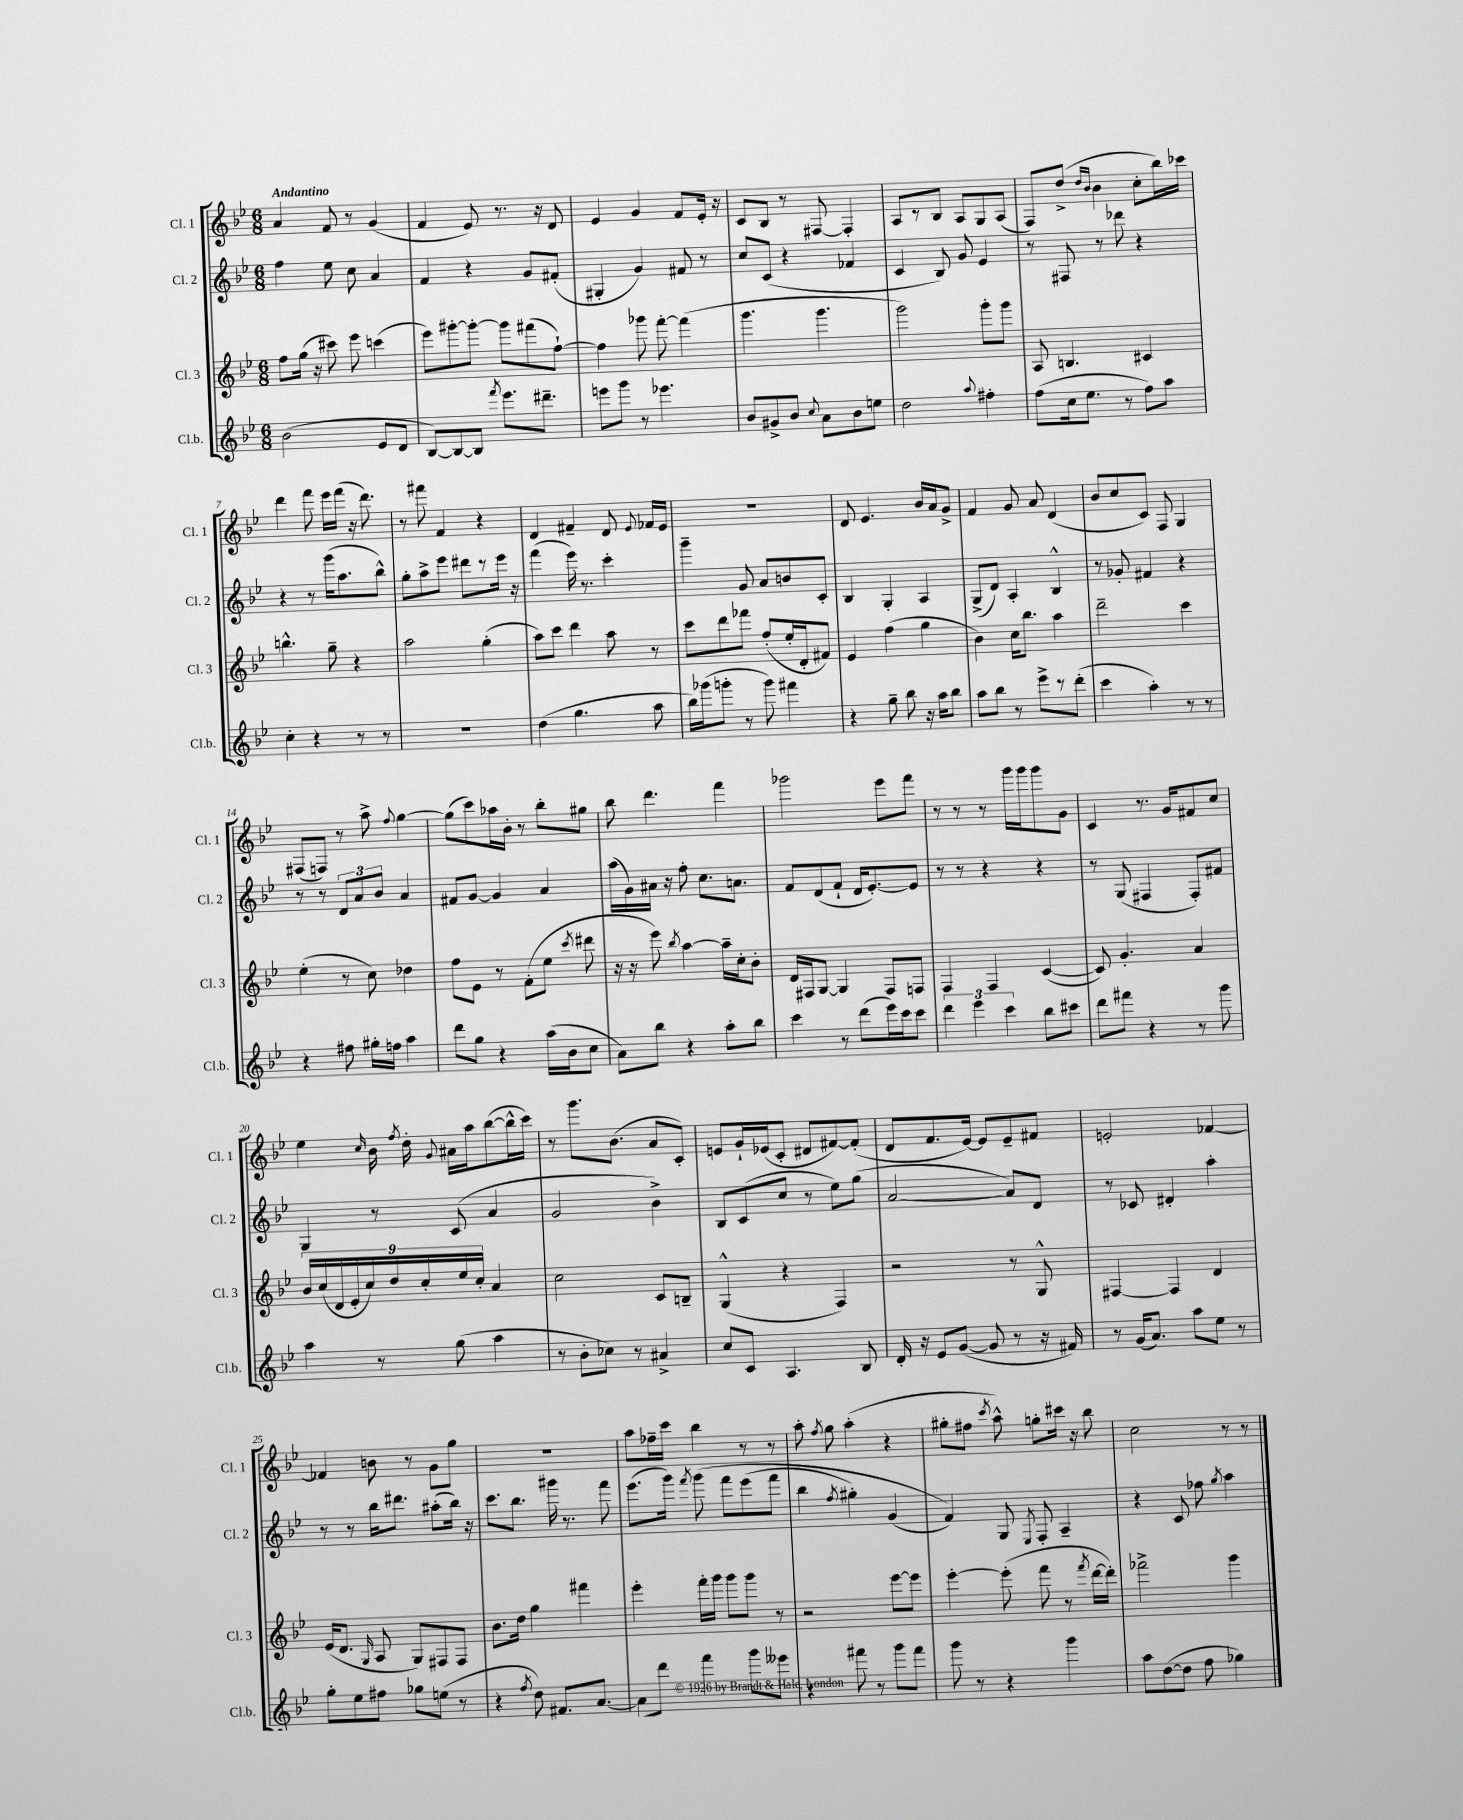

**kern	**kern	**kern	**kern
*part4	*part3	*part2	*part1
*staff4	*staff3	*staff2	*staff1
*I"Cl.b.	*I"Cl. 3	*I"Cl. 2	*I"Cl. 1
*I'Cl.b.	*I'Cl. 3	*I'Cl. 2	*I'Cl. 1
*clefG2	*clefG2	*clefG2	*clefG2
*k[b-e-]	*k[b-e-]	*k[b-e-]	*k[b-e-]
*M6/8	*M6/8	*M6/8	*M6/8
=1	=1	=1	=1
!	!	!	!LO:TX:a:B:t=Andantino
(2b-\	8ff\L	4ff\	4a/
.	(16gg\Jk	.	.
.	16r	.	.
.	8ccc#X\)	8ee-\	8f/
.	8eee-\	8cc\	8r
8e-/L	(4cccn\	4a/	(4g/
8d/J	.	.	.
=2	=2	=2	=2
[8B-/L)	8eee-\L)	4f/	4f/
8B-/_	[8ggg#X'\	.	.
8B-/J]	8ggg#'\J_	4r	8e-/)
8qfff/	.	.	.
8.eee-\L	8ggg#\L]	.	8.r
.	(8fff#X\	8g/L	.
8.ddd#X~\J	.	.	16r
.	[8ff`\J)	(8f#X'/J	8d/
=3	=3	=3	=3
8eeen\L	4ff\]	4G#X'/	4e-/
8ggg\J	.	.	.
8r	8ggg-X\	4g/)	4g/
4.eee-X\	[8fff'\	.	.
.	(4fff\]	8f#X/	8f/L
.	.	8r	16e-'/Jk
.	.	.	16r
=4	=4	=4	=4
8b-/L	4.ggg\	8cc/L	8c/L
8g#X^/	.	(8c/J	8B-/J
8b-/J	.	4r	8r
8qqcc/	.	.	.
8a\L	4.ggg\	.	[8F#X/
8b-\	.	4f-X/	4F#'/]
8een\J	.	.	.
=5	=5	=5	=5
2dd\	2ggg\)	4c/	8A/L
.	.	.	8r
.	.	8B-/)	8B-/J
.	.	8g/	8A/L
8qqaa/	.	.	.
4ff#X'\	8ggg'\L	4e-/	8G/
.	8ggg\J	.	(8A/J
=6	=6	=6	=6
(8ff\L	8A/	8r	8F/L)
16cc\k	4.Bn/	8F#X/	(8dd^/J
8.ee-\J	.	.	.
.	.	.	16qqdd/LL
.	.	.	16qqb-/JJ
.	.	8r	4b-\
8r	.	8ddd-X\	.
8ff\L)	4c#X/	4r	8cc'\L
8aa\J	.	.	16bb-\L)
.	.	.	16ccc-X\JJ
!!LO:LB:g=z
=7	=7	=7	=7
4cc'\	4.bbn^^\	4r	4ddd\
4r	.	8r	8fff\
.	8gg~\	(16ggg\KL	16eee-\LL
.	.	8.aa\	(16fff\JJ
8r	4r	.	16r
.	.	.	8.ddd\)
8r	.	8bb-^^\J)	.
=8	=8	=8	=8
2.r	2aa\	8gg'\L	8r
.	.	8aa^\	8fff#X\
.	.	8eee-\J	4f/
.	.	8ddd#X\L	.
.	(4gg'\	8r	4r
.	.	16eee-\Jk	.
.	.	16r	.
=9	=9	=9	=9
(4dd\	8aa\L)	(4fff\	4d/
.	8ccc\J	.	.
4.gg\	4ddd\	16eee-\)	4f#X~/
.	.	8.r	.
.	8aa\	4ccc'\	8d/
.	.	.	8qqe-/
8aa\	8r	.	16f-X/LL
.	.	.	16e-/JJ
=10	=10	=10	=10
16bb-\LL)	8ccc\L	4ggg~\	2.r
(16ggg-X\J	.	.	.
8gggn'\J	8ddd\	.	.
8r	8fff-X\J	8g/	.
8ggg\)	(8ff'/L	8a/L	.
4fff#X\	16ee-'/L	8bn/	.
.	16d'/J	.	.
.	8f#X/J)	8c'/J	.
=11	=11	=11	=11
4r	4e-/	4B-/	8d/
.	.	.	4.e-/
8gg~\	(4ff\	4G'/	.
8bb-\	.	.	.
16r	4gg\	4A/	16b-/LL
16aa\KL	.	.	16a/J
8bb-\J	.	.	8g^/J
=12	=12	=12	=12
8aa\L	4b-\)	(8G^/L	4f/
8bb-\J	.	8d/J)	.
8r	16cc\KL	4A'/	8g/
.	8.bb-\J	.	.
8eee-^\L	.	.	8a/
8r	4aa\	4B-^^/	(4d/
(8ddd'\J	.	.	.
=13	=13	=13	=13
4ccc\	2ddd~\	8r	8b-/L
.	.	8g-X'/	8cc/
4aa'\)	.	4f#X/	8c/J)
.	.	.	8F/
8r	4ccc\	4r	4G/
8r	.	.	.
!!LO:LB:g=z
=14	=14	=14	=14
4r	(4ee-'\	8r	(8F#X/L
.	.	8r	8Fn/J)
8ff#X\	8r	12d/L	8r
.	.	12a/	.
16gg#X'\LL	8cc\)	.	8aa^\
.	.	12b-/J	.
16ffn\JJ	.	.	.
.	.	.	8qqff/
4aa\	4dd-X\	4a/	[4gg\
=15	=15	=15	=15
8ddd\L	8ff\L	8f#X/L	(8gg\L]
8gg\J	8e-\J	[8g/J	8ccc\)
4r	8r	4g/]	16aa-X\L
.	.	.	16b-'\JJ
.	(8f'\L	.	8r
(16aa\LL	8ee-\J	4a/	8bb-'\L
16b-\J	.	.	.
.	8qccc/	.	.
8cc\J	8ddd#X\	.	8gg#X\J
=16	=16	=16	=16
8a\L)	16r	(16aa\LL	8bb-\
.	16r	16g\)	.
8bb-\J	8eee-\)	16a#X\JJ	4.ddd\
.	.	16r	.
.	8qbb-/	.	.
4r	[4aa\	8ff'\	.
.	.	8.cc\L	.
8aa'\L	16aa~\LL]	.	4fff\
.	16cc'\J	8.an\J	.
8bb-\J	8b-'\J	.	.
=17	=17	=17	=17
4ccc\	16d/LL	8f/L	2ggg-X\
.	16F#X/J	.	.
.	[8G/J	(8d/	.
8r	4G/]	8f`/J	.
(8ddd\L	.	16d/KL	.
.	.	[8.e-'/)	.
16eee-\L)	8F#/L	.	8eee-\L
16ccc\J	.	.	.
8ccc\J	8Fn/J	8e-/J]	8fff\J
=18	=18	=18	=18
6ddd\	4F/	8r	8r
.	.	8r	8r
6eee-\	.	.	.
.	4F/	4r	8r
6ccc\	.	.	.
.	.	.	16ggg\LL
.	.	.	16ggg\J
8bb-\L	([4c/	4r	8ggg\
8ccc#X\J	.	.	8g\J
=19	=19	=19	=19
8ddd\L	8c/])	8r	4c/
8fff#X\J	4.g'/	(8G/	.
4r	.	4F#X/	8.r
.	.	.	16g/KL
8r	4a/	8F#'/L)	8f#X/
8ggg\	.	8f#X/J	8cc/J
!!LO:LB:g=z
=20	=20	=20	=20
4aa\	18b-/LL	4G/	4ee-\
.	(18cc/	.	.
.	18d/	.	.
.	18e-'/	.	.
.	18cc/)	.	.
.	.	.	16qqcc/
8r	.	8r	16b-\
.	18dd/	.	.
.	.	.	8qff/
.	.	.	16dd'\
.	18cc'/	.	.
.	.	.	8qqg/
(8gg\	.	(8c/	16a#X\LL
.	18ee-/	.	.
.	.	.	16aa\J
.	18cc'/JJ	.	.
4aa\	4a/	4a/	([8bb-\
.	.	.	16bb-^^\L]
.	.	.	16ccc\JJ)
=21	=21	=21	=21
8r	2cc\	2g/	8r
8b-'\L	.	.	8.ggg\L
8cc-X\J)	.	.	.
.	.	.	(8.b-\J
8r	.	.	.
4a#X^/	8c/L	4b-^\)	8a/L
.	8Bn~/J	.	8c'/J)
=22	=22	=22	=22
8cc/L	(4G^^/	8B-/L	8en/L
8c/J	.	(8c/	16g`/L
.	.	.	(16e-X/J
4.A/	4r	8cc/J	8c'/J
.	.	8r	8d#X/L
.	4F/)	8ee-\L)	[8f#X/)
8B-/	.	(8gg\J	(8f#'/J]
=23	=23	=23	=23
16d'/	2r	[2a/	8d/L
16r	.	.	.
8e-/L	.	.	8.f/
([8g/J	.	.	.
.	.	.	[16e-/Jk)
8g/]	.	.	8e-/L]
8r	8r	8a/L])	8e-~/
16r	8G^^/	8d/J	8f#X/J
16f#X/)	.	.	.
=24	=24	=24	=24
8r	[4F#X/	8r	2en'/
(16g/KL	.	8c-X/	.
8.a/J)	.	.	.
.	4F#/]	4d#X'/	.
8aa\L	.	.	.
8ee-\J	4d/	4aa'\	[4f-X/
8r	.	.	.
!!LO:LB:g=z
=25	=25	=25	=25
8gg'\L	(16e-/KL	8r	4f-X/]
.	8.d/J	.	.
8ee-\	.	8r	.
.	16qqG/	.	.
8ff#X\J	8A/	16bb-\KL	8bn\
.	.	8.ddd#X\J	.
8gg-X\L	8G/L)	.	8r
(8een\J	8F#X/	(8aa#X'\L	8g\L
8r	8F#/J	16bb-\Jk)	8gg\J
.	.	16r	.
=26	=26	=26	=26
4r	8.b-\L	8.ccc\L	2.r
.	16dd\Jk	8.bb-\J	.
8qff/	.	.	.
8dd\)	4gg\	.	.
8.f#X/L	.	16ggg#X\	.
.	.	8.r	.
.	4fff#X\	.	.
[8.a/J	.	.	.
.	.	8fff\	.
=27	=27	=27	=27
8a\L]	4eee-'\	(8.eee-\L	8aa\L
8ddd\J	.	.	16ff-X~\L
.	.	16ggg\Jk)	16ccc\JJ
.	.	8qfff/	.
4fff\	16fff'\LL	(8ggg\	4bb-\
.	16ggg\JJ	.	.
.	8ggg\L	8fff\L	.
8ggg\L	8ggg\J	(8eee-\	8r
8eee--X\J	8r	8fff\J	8r
=28	=28	=28	=28
4r	2r	4bb-\	8aa'\
.	.	.	8qff/
.	.	.	8gg\
.	.	8qff/	.
8fff#X\	.	4gg#X'\)	(4aa'\
8r	.	.	.
8ggg\L	[8eee-\L	(4g/	4r
8fff#\J	8eee-\J]	.	.
=29	=29	=29	=29
8ggg\	[4eee-'\	4f/))	8gg#X'\L
8r	.	.	8ff#X\J
.	.	.	8qccc/
4r	(8eee-'\]	8G/	8aa^^\)
.	.	8qE-/	.
.	8fff\	8F'/	8ggn'\L
4ggg\	8r	4A~/	16ccc#X\Jk
.	.	.	16r
.	8qfff/	.	.
.	[16ddd\LL	.	8bb-\
.	16ddd'\JJ])	.	.
=30	=30	=30	=30
8aa\L	2fff-X^\	4r	2cc\
([8dd\	.	.	.
8dd\J]	.	8c/	.
8ff\	.	8ff-X\	.
.	.	8qgg/	.
4gg-X\)	4ggg\	4aa\	8r
.	.	.	8r
==	==	==	==
*-	*-	*-	*-
